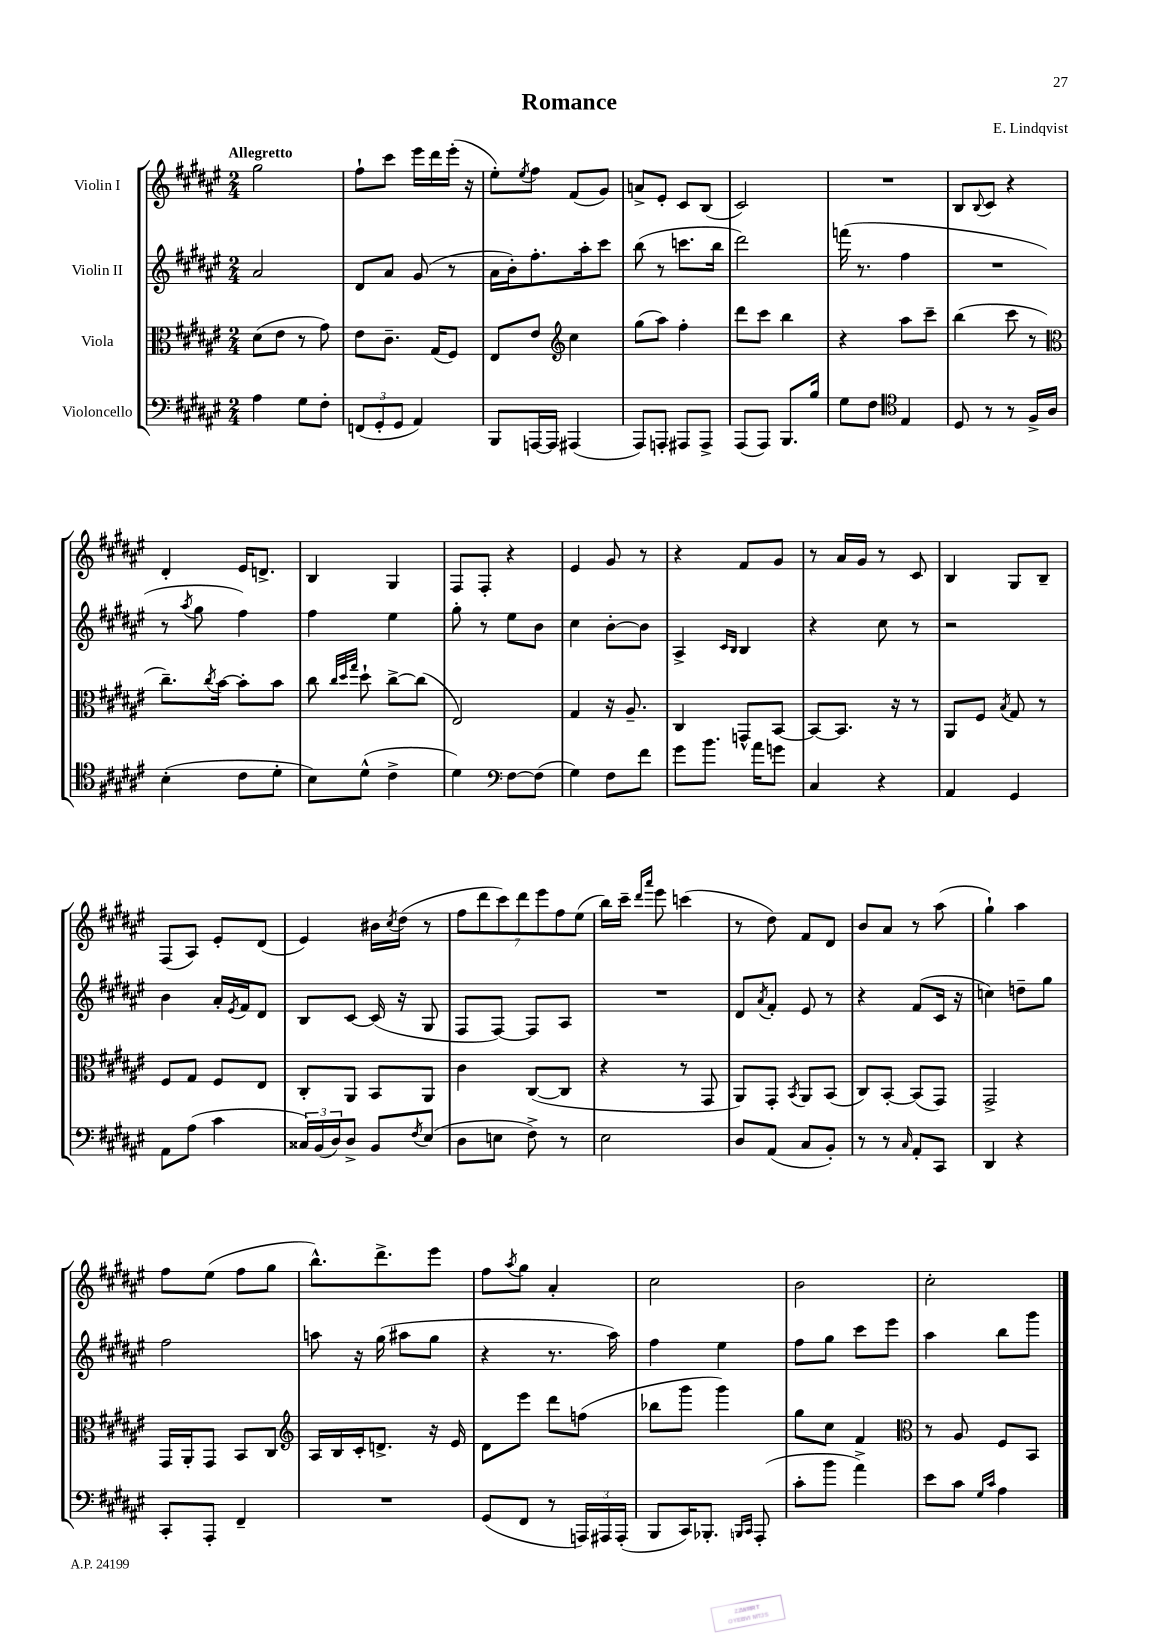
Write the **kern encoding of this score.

**kern	**kern	**kern	**kern
*staff4	*staff3	*staff2	*staff1
*clefF4	*clefC3	*clefG2	*clefG2
*k[f#c#g#d#a#e#]	*k[f#c#g#d#a#e#]	*k[f#c#g#d#a#e#]	*k[f#c#g#d#a#e#]
*M2/4	*M2/4	*M2/4	*M2/4
4A#	(8d#	2a#	2gg#
.	8e#	.	.
8G#	8r	.	.
8F#'	8g#)	.	.
=	=	=	=
(12FF	8e#	8d#	8ff#`
12GG#'	.	.	.
.	8.c#~	8a#	8ccc#
12GG#	.	.	.
4AA#)	.	(8g#	16eee#
.	(16G#	.	16ddd#
.	8F#)	8r	(16eee#'
.	.	.	16r
=	=	=	=
8BBB	8E#	16a#	8ee#')
.	.	16b')	.
.	.	.	8qee#
[16AAA	8e#	8.ff#'	8ff#
16AAA]	.	.	.
*	*clefG2	*	*
(4AAA#	4cc#	.	(8f#
.	.	16aa#'	.
.	.	8ccc#	8g#)
=	=	=	=
8AAA#)	(8gg#	(8bb	8a^
8AAA'	8aa#)	8r	8e#'
8AAA#	4ff#'	8.ccc	8c#
8AAA#^	.	.	(8B
.	.	16bb	.
=	=	=	=
(8AAA#	8ddd#	2ddd#)	2c#)
8AAA#)	8ccc#	.	.
8.BBB	4bb	.	.
16B	.	.	.
=	=	=	=
8G#	4r	(16fff	2r
.	.	8.r	.
8F#	.	.	.
*clefC4	*	*	*
4E#	8aa#	4ff#	.
.	8ccc#~	.	.
=	=	=	=
8D#	(4bb	2r	8B
.	.	.	8qqB
8r	.	.	8c#
8r	8ccc#	.	4r
16F#^	8r	.	.
16A#	.	.	.
=	=	=	=
*	*clefC3	*	*
(4B'	8.cc#~)	8r	4d#'
.	.	8qaa#	.
.	.	8gg#	.
.	8qcc#	.	.
.	[16b	.	.
8c#	8b']	4ff#)	16e#
.	.	.	8.d^
8d#'	8b	.	.
=	=	=	=
8B)	8cc#	4ff#	4B
.	32qqcc#	.	.
.	32qqdd#	.	.
.	32qqgg#	.	.
(8d#^^	8dd#`	.	.
4c#^	[8cc#^	4ee#	4G#
.	(8cc#]	.	.
=	=	=	=
4d#)	2E#)	8gg#'	8F#
.	.	8r	8F#'
*clefF4	*	*	*
[8F#	.	8ee#	4r
(8F#]	.	8b	.
=	=	=	=
4G#)	4G#	4cc#	4e#
8F#	16r	[8b'	8g#
.	8.A#~	.	.
8f#	.	8b]	8r
=	=	=	=
8g#	4C#	4A#^	4r
8.b	.	.	.
.	.	16qqc#	.
.	.	16qqB	.
.	8GG^^	4B	8f#
16a#	.	.	.
8g	[8BB	.	8g#
=	=	=	=
4C#	8BB_	4r	8r
.	8.BB]	.	16a#
.	.	.	16g#
4r	.	8cc#	8r
.	16r	.	.
.	8r	8r	8c#
=	=	=	=
4AA#	8AA#	2r	4B
.	8F#	.	.
.	8qB	.	.
4GG#	8G#	.	8G#
.	8r	.	8B~
=	=	=	=
8AA#	8F#	4b	(8F#
(8A#	8G#	.	8A#)
4c#	8F#	16a#'	8e#'
.	.	8qe#	.
.	.	16f#	.
.	8E#	8d#	(8d#
=	=	=	=
24C##)	8C#'	8B	4e#)
(24BB	.	.	.
24D#)	.	.	.
8D#^	8AA#	[8c#	.
8BB	8BB	(16c#]	16b#
.	.	.	8qcc#
.	.	16r	(16dd#
8qF#	.	.	.
(8E#	8AA#	8G#	8r
=	=	=	=
8D#	4c#	8F#	14ff#
.	.	.	14ddd#
8E	.	[8F#)	.
.	.	.	14ccc#)
.	.	.	14ddd#
8F#^)	([8C#	8F#]	.
.	.	.	14eee#
.	.	.	14ff#
8r	8C#]	8A#	.
.	.	.	(14ee#
=	=	=	=
2E#	4r	2r	16bb)
.	.	.	16ccc#~
.	.	.	16qqddd#
.	.	.	16qqaaa#
.	.	.	8eee#
.	8r	.	(4ccc
.	8GG#	.	.
=	=	=	=
8D#	8AA#)	8d#	8r
.	.	8qa#	.
(8AA#	8GG#'	8f#'	8dd#)
.	8qBB	.	.
8C#	8AA#	8e#	8f#
8BB')	(8BB	8r	8d#
=	=	=	=
8r	8C#)	4r	8b
8r	[8BB'	.	8a#
16qqC#	.	.	.
8AA#'	(8BB]	(8f#	8r
8CC#	8GG#)	16c#	(8aa#
.	.	16r	.
=	=	=	=
4DD#	2GG#^	4cc)	4gg#`)
4r	.	8dd~	4aa#
.	.	8gg#	.
=	=	=	=
8CC#'	16GG#	2ff#	8ff#
.	16AA#'	.	.
8AAA#'	8GG#	.	(8ee#
4FF#~	8BB	.	8ff#
.	8C#	.	8gg#
=	=	=	=
*	*clefG2	*	*
2r	16A#	8aa	8.bb^^)
.	16B	.	.
.	16c#'	16r	.
.	8.d^	(16gg#	8.ddd#^
.	.	8aa#	.
.	16r	8gg#	8eee#
.	16e#	.	.
=	=	=	=
(8GG#	8d#	4r	8ff#
.	.	.	8qaa#
8FF#	8eee#	.	8gg#
8r	8ddd#	8.r	4a#'
24AAA)	(8ff	.	.
24AAA#	.	.	.
.	.	16aa#)	.
(24AAA#'	.	.	.
=	=	=	=
8BBB	8bb-	4ff#	2cc#
16CC#)	8ggg#	.	.
8.BBB-'	.	.	.
.	4ggg#)	4ee#	.
16qqBBB	.	.	.
16qqCC#	.	.	.
(8AAA#'	.	.	.
=	=	=	=
8c#'	8gg#	8ff#	2b
8b	8cc#	8gg#	.
4a#^)	4f#	8ccc#	.
.	.	8eee#	.
=	=	=	=
*	*clefC3	*	*
8e#	8r	4aa#	2cc#'
8c#	8A#	.	.
16qqG#	.	.	.
16qqc#	.	.	.
4A#	8F#	8bb	.
.	8BB	8ggg#	.
==	==	==	==
*-	*-	*-	*-
